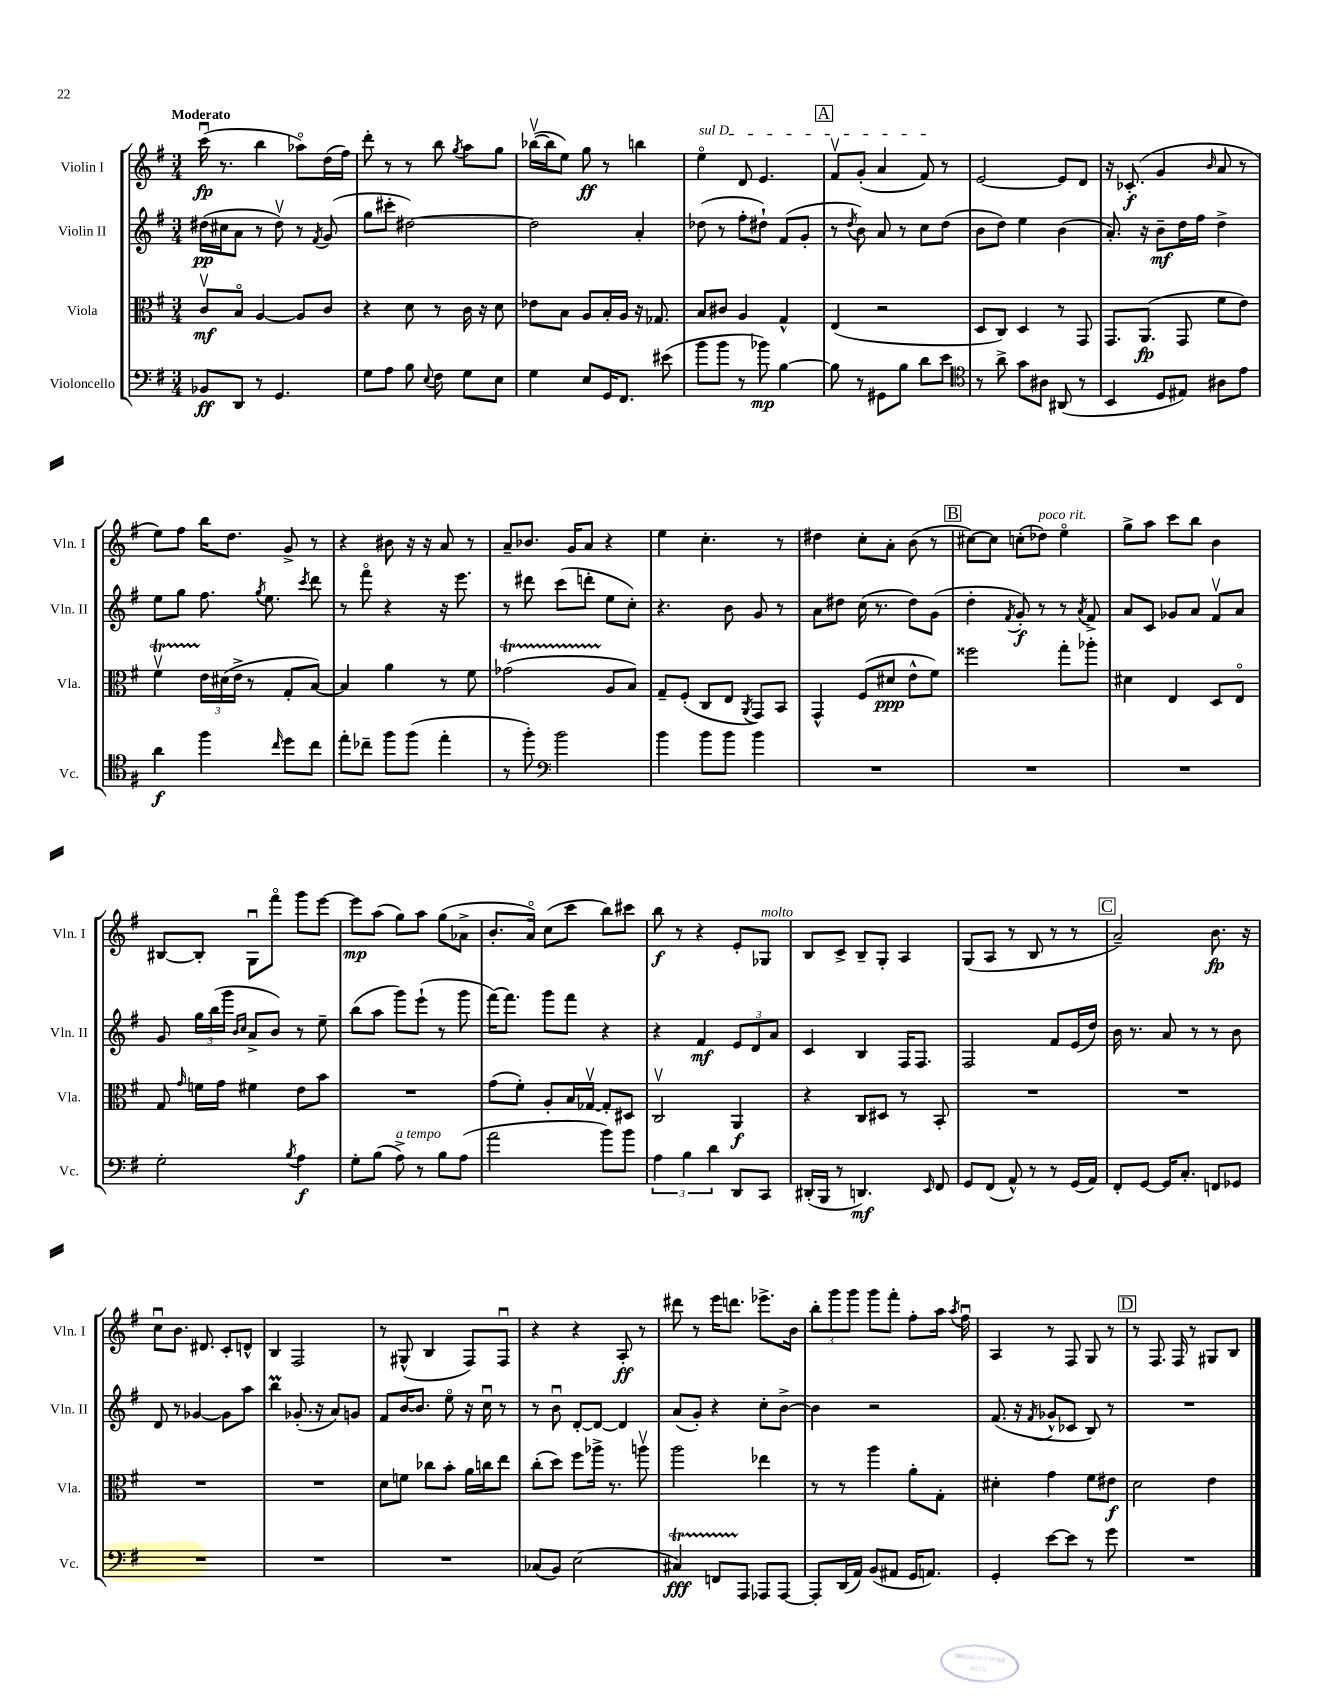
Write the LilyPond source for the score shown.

<<
\new StaffGroup <<
\new Staff = "s0" \with { instrumentName = "Violin I" shortInstrumentName = "Vln. I" } {
    \clef treble \key g \major \numericTimeSignature \time 3/4 \tempo "Moderato"
    \autoBeamOff c'''16\downbow\fp( r8. b''4 aes''8[\flageolet) d''16( fis''16]) |
    d'''8-. r8 r8 b''8 \acciaccatura { g''8 } a''8[ g''8] |
    bes''16[~\upbow( bes''16 e''8]) g''8\ff r8 b''4 |
    \once \override TextSpanner.bound-details.left.text = \markup { \italic "sul D" } e''4\flageolet\startTextSpan d'8 e'4. |
    \mark \markup { \box "A" } fis'8[\upbow g'8]-.( a'4 fis'8\stopTextSpan) r8 |
    e'2~ e'8[ d'8] |
    r16 ces'8.-.\f( g'4 \grace { b'16 } a'8 r8 |
    e''8[) fis''8] b''16[ d''8.] g'8-> r8 |
    r4 bis'8 r16 r16 a'8 r8 |
    a'8[-- bes'8.] g'16[ a'8] r4 |
    e''4 c''4.-. r8 |
    dis''4 c''8[-. a'8]-. b'8( r8 |
    \mark \markup { \box "B" } cis''8[~) cis''8] c''8[-.( des''8]^\markup { \italic "poco rit." }) e''4\flageolet |
    g''8[-> a''8] c'''8[ b''8] b'4 |
    bis8[~ bis8]-. g8[\downbow fis'''8]\flageolet g'''8[ e'''8]~ |
    e'''8[\mp a''8]( g''8[) a''8] g''8[( aes'8]-> |
    b'8.[-. a'16]\flageolet) c''8[( c'''8] b''8[) cis'''8] |
    b''8\f r8 r4 e'8[-. ges8]^\markup { \italic "molto" } |
    b8[ c'8]-> b8[-- g8]-. a4 |
    g8[( a8] r8 b8 r8 r8 |
    \mark \markup { \box "C" } a'2--) b'8.\fp r16 |
    c''8[\downbow b'8.] dis'8. c'8[-. d'8]-^ |
    b4 fis2 |
    r8 gis8-^( b4 fis8[) fis8]\downbow |
    r4 r4 a8-.\ff r8 |
    dis'''8 r8 e'''16[ d'''8.] ees'''8.[-> b'16] |
    \tuplet 3/2 { b''8[-. g'''8 g'''8] } g'''8[ fis'''8]-. fis''8[-. a''16] \acciaccatura { a''8 } fis''16\downbow |
    a4 r8 fis8 g8 r8 |
    \mark \markup { \box "D" } r8 fis8. fis16 r8 gis8[ b8] \bar "|." |
}
\new Staff = "s1" \with { instrumentName = "Violin II" shortInstrumentName = "Vln. II" } {
    \clef treble \key g \major \numericTimeSignature \time 3/4
    \autoBeamOff dis''16[\pp( cis''16 a'8] r8 dis''8\upbow) r8 \acciaccatura { fis'8 } g'8( |
    g''8[ cis'''8]-. dis''2~) |
    dis''2 a'4-. |
    des''8( r8 fis''8[-. dis''8]-!) fis'8[( g'8]-. |
    \mark \markup { \box "A" } r8 \acciaccatura { d''8 } b'8) a'8 r8 c''8[ d''8]( |
    b'8[ d''8]) e''4 b'4( |
    a'8.-.) r16 b'8[--\mf d''16 fis''16] d''4-> |
    e''8[ g''8] fis''8. \acciaccatura { g''8 } e''8. \acciaccatura { c'''8 } d'''8 |
    r8 fis'''8\flageolet r4 r16 e'''8. |
    r8 dis'''8 c'''8[( d'''8]-. e''8[ c''8]-.) |
    r4. b'8 g'8 r8 |
    a'8[ dis''8] c''16( r8. dis''8[) g'8]( |
    \mark \markup { \box "B" } d''4-. \acciaccatura { fis'8 } g'8-.\f) r8 r8 \acciaccatura { a'8 } fis'8-> |
    a'8[ c'8] ges'8[ a'8] fis'8[\upbow a'8] |
    g'8 \tuplet 3/2 { g''16[ b''16( g'''16] } \grace { b'16[ c''16] } a'8[-> b'8]) r8 e''8-- |
    b''8[( a''8] g'''8[) e'''8]-!( r8 g'''8 |
    fis'''16[~) fis'''8.] g'''8[ fis'''8] r4 |
    r4 fis'4\mf \tuplet 3/2 { e'8[ d'8 a'8] } |
    c'4 b4 fis16[ fis8.] |
    fis2 fis'8[ e'16( d''16]) |
    \mark \markup { \box "C" } b'16 r8. a'8 r8 r8 b'8 |
    d'8 r8 ges'4~ ges'8[ a''8] |
    b''4\prall ges'8.-.( r16 a'8[) g'8] |
    fis'8[ b'16~ b'8.] e''8\flageolet r16 c''16\downbow r8 |
    r8 b'8\downbow d'8[~-. d'8]~ d'4 |
    a'8[( g'8]-.) r4 c''8[-. b'8]~-> |
    b'4 r2 |
    fis'8.( r16 \acciaccatura { fis'8 } ges'8[-^ ces'8] b8) r8 |
    \mark \markup { \box "D" } R2. \bar "|." |
}
\new Staff = "s2" \with { instrumentName = "Viola" shortInstrumentName = "Vla." } {
    \clef alto \key g \major \numericTimeSignature \time 3/4
    \autoBeamOff c'8[\upbow\mf b8]\flageolet a4~ a8[ c'8] |
    r4 d'8 r8 c'16 r16 d'8 |
    ees'8[ b8] a8[ b16-. a16] r16 ges8. |
    b8[ cis'8] a4 g4-^ |
    \mark \markup { \box "A" } e4( r2 |
    d8[ c8]) d4 r8 g,8 |
    g,8.[ a,8.]\fp( g,8 fis'8[ e'8]) |
    fis'4\upbow\startTrillSpan \tuplet 3/2 { e'16[\stopTrillSpan dis'16( e'16]-> } r8 g8[-. b8]~) |
    b4 a'4 r8 fis'8 |
    ges'2\startTrillSpan( a8[\stopTrillSpan b8]) |
    g8[-- fis8]-.( c8[ e8] \acciaccatura { a,8 } g,8[) b,8] |
    g,4-^ fis8[( dis'8]\ppp e'8[-^ fis'8]) |
    \mark \markup { \box "B" } fisis''2 g''8[-. aes''8]-. |
    dis'4 e4 d8[ e8]\flageolet |
    g8 \grace { g'16 } f'16[ g'16] fis'4 e'8[ b'8] |
    R2. |
    g'8[( fis'8]-.) a8[-. b16 ges16]~\upbow ges8[-. dis8] |
    c2\upbow a,4\f |
    r4 c8[ dis8] r8 b,8-. |
    R2. |
    \mark \markup { \box "C" } R2. |
    R2. |
    R2. |
    d'8[ f'8] ces''8[ b'8]-. a'16[ c''16 e''8] |
    c''8[-.( d''8]) fis''8[ aes''16]-> r8. a''8\upbow |
    a''2 ees''4 |
    r8 r8 a''4 a'8[-. g8]-. |
    dis'4-. g'4 fis'8[ eis'8]\f |
    \mark \markup { \box "D" } d'2 e'4 \bar "|." |
}
\new Staff = "s3" \with { instrumentName = "Violoncello" shortInstrumentName = "Vc." } {
    \clef bass \key g \major \numericTimeSignature \time 3/4
    \autoBeamOff bes,8[\ff d,8] r8 g,4. |
    g8[ a8] b8 \appoggiatura { e8 } fis8 g8[ e8] |
    g4 e8[ g,16 fis,8.] eis'8( |
    b'8[ b'8] r8 bes'8\mp) b4~ |
    \mark \markup { \box "A" } b8 r8 gis,8[ b8] d'8[ e'8] |
    \clef tenor r8 a'8-> g'8[ ais8] ais,8( r8 |
    b,4 d8[ eis8]) ais8[ e'8] |
    a'4\f fis''4 \grace { c''16 } d''8[ c''8] |
    e''8[-. ces''8]-- fis''8[ fis''8]( e''4-. |
    r8 fis''8-.) \clef bass b'2 |
    b'4 b'8[ b'8] b'4 |
    R2. |
    \mark \markup { \box "B" } R2. |
    R2. |
    g2-. \acciaccatura { b8 } a4\f |
    g8[-. b8]( a8->^\markup { \italic "a tempo" }) r8 b8[ a8]( |
    a'2 b'8[) b'8] |
    \tuplet 3/2 { a4 b4 d'4 } d,8[ c,8] |
    dis,16[-.( b,,16] r8 d,4.\mf) \grace { e,16 } fis,8 |
    g,8[ fis,8]( a,8-^) r8 r8 g,16[( a,16]) |
    \mark \markup { \box "C" } fis,8[-. g,8]~ g,16[ c8.]-. f,8[ ges,8] |
    R2. |
    R2. |
    R2. |
    ces8[( b,8]) e2( |
    cis4\startTrillSpan\fff) f,8[ a,,8]\stopTrillSpan aes,,8[ aes,,8]~ |
    aes,,8[-. d,16( a,16]) b,8[( ais,8] g,16[ a,8.]) |
    g,4-. e'8[~ e'8] r8 g'8 |
    \mark \markup { \box "D" } R2. \bar "|." |
}
>>
>>
\layout { \context { \Score \remove "Bar_number_engraver" } }
